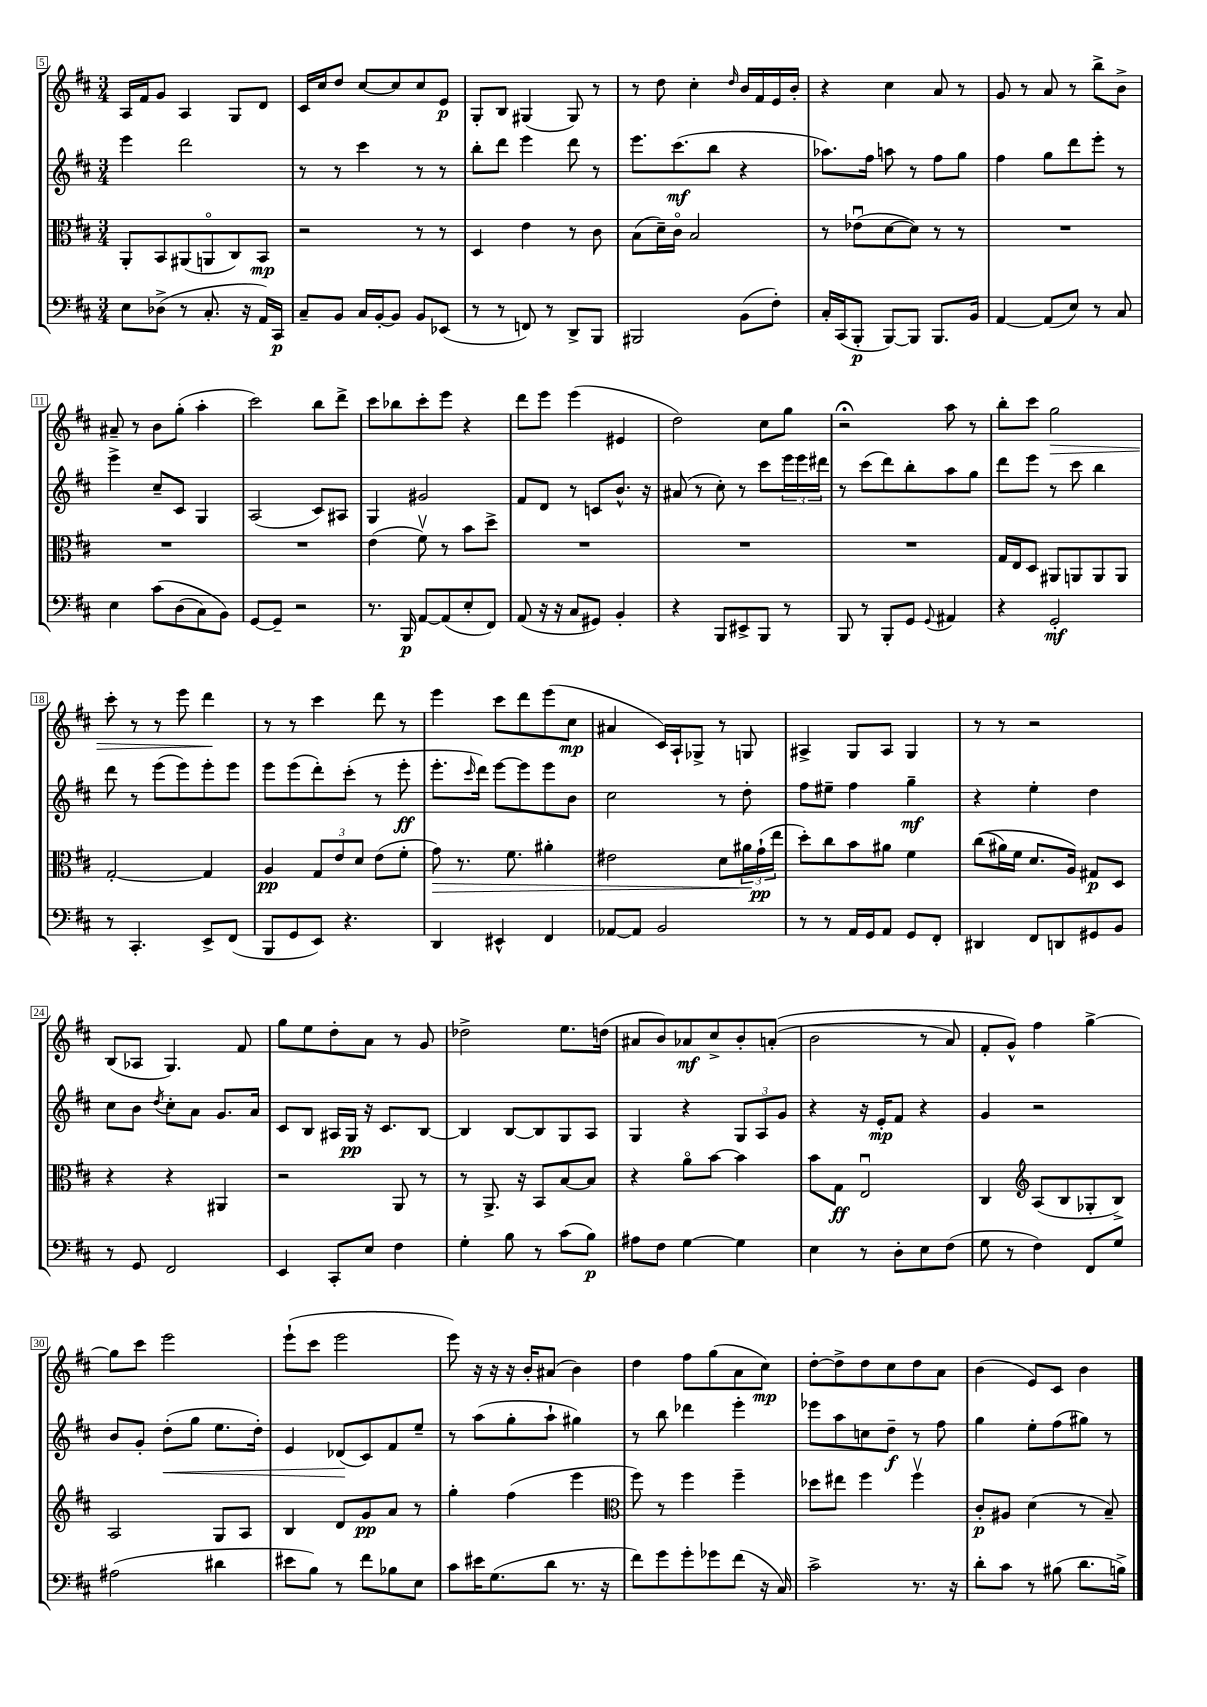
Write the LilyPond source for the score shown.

<<
\new StaffGroup <<
\new Staff = "s0" {
    \clef treble \key d \major \numericTimeSignature \time 3/4
    a16 fis'16 g'8 a4 g8 d'8 |
    cis'16 cis''16 d''8 cis''8~ cis''8 cis''8 e'8\p |
    g8-. b8 gis4( gis8) r8 |
    r8 d''8 cis''4-. \grace { d''16 } b'16 fis'16 e'16 b'16-. |
    r4 cis''4 a'8 r8 |
    g'8 r8 a'8 r8 b''8-> b'8-> |
    ais'8-- r8 b'8 g''8-.( a''4-. |
    cis'''2) b''8 d'''8-> |
    cis'''8 bes''8 cis'''8-. e'''8 r4 |
    d'''8 e'''8 e'''4( eis'4 |
    d''2) cis''8 g''8 |
    r2\fermata a''8 r8 |
    b''8-. cis'''8 g''2\> |
    cis'''8-. r8 r8 e'''8 d'''4\! |
    r8 r8 cis'''4 d'''8 r8 |
    e'''4 cis'''8 d'''8 e'''8( cis''8\mp |
    ais'4 cis'16) a16-! ges8-> r8 g8 |
    ais4-> g8 ais8 g4 |
    r8 r8 r2 |
    b8( aes8 g4.) fis'8 |
    g''8 e''8 d''8-. a'8 r8 g'8 |
    des''2-> e''8. d''16( |
    ais'8 b'8) aes'8\mf cis''8-> b'8-. a'8-.(\( |
    b'2 r8 a'8) |
    fis'8-. g'8-^\) fis''4 g''4~-> |
    g''8 cis'''8 e'''2 |
    e'''8-!( cis'''8 e'''2 |
    e'''8) r16 r16 r16 b'16-. ais'8( b'4) |
    d''4 fis''8 g''8( a'8 cis''8\mp) |
    d''8~-. d''8-> d''8 cis''8 d''8 a'8 |
    b'4( e'8) cis'8 b'4 \bar "|." |
}
\new Staff = "s1" {
    \clef treble \key d \major \numericTimeSignature \time 3/4
    e'''4 d'''2 |
    r8 r8 cis'''4 r8 r8 |
    b''8-. d'''8 e'''4 d'''8 r8 |
    e'''8. cis'''8.\mf( b''8 r4 |
    aes''8.) fis''16 a''8 r8 fis''8 g''8 |
    fis''4 g''8 d'''8 e'''8-. r8 |
    e'''4-> cis''8-- cis'8 g4 |
    a2( cis'8) ais8 |
    g4 gis'2 |
    fis'8 d'8 r8 c'8 b'8.-^ r16 |
    ais'8( r8 cis''8-.) r8 cis'''8 \tuplet 3/2 { e'''16 e'''16 dis'''16 } |
    r8 cis'''8( d'''8) b''8-. a''8 g''8 |
    d'''8 e'''8 r8 cis'''8 b''4 |
    d'''8 r8 e'''8( e'''8) e'''8-. e'''8 |
    e'''8 e'''8( d'''8-.) cis'''8-.( r8 e'''8-.\ff |
    e'''8.-. \grace { cis'''16 } d'''16) e'''8~ e'''8 e'''8 b'8 |
    cis''2 r8 d''8-. |
    fis''8 eis''8-- fis''4 g''4--\mf |
    r4 e''4-. d''4 |
    cis''8 b'8 \acciaccatura { d''8 } cis''8-. a'8 g'8. a'16 |
    cis'8 b8 ais16 g16\pp r16 cis'8. b8~ |
    b4 b8~ b8 g8 a8 |
    g4 r4 \tuplet 3/2 { g8 a8 g'8 } |
    r4 r16 e'16-.\mp fis'8 r4 |
    g'4 r2 |
    b'8 g'8-. d''8-.\<( g''8 e''8. d''16-.) |
    e'4 des'8\!( cis'8) fis'8 e''8-- |
    r8 a''8( g''8-. a''8-! gis''4) |
    r8 b''8 des'''4 e'''4-. |
    ees'''8 a''8 c''8 d''8--\f r8 fis''8 |
    g''4 e''8-. fis''8( gis''8) r8 \bar "|." |
}
\new Staff = "s2" {
    \clef alto \key d \major \numericTimeSignature \time 3/4
    a,8-. b,8 ais,8( a,8\flageolet cis8) b,8\mp |
    r2 r8 r8 |
    d4 e'4 r8 cis'8 |
    b8( d'16--) cis'16\flageolet b2 |
    r8 ees'8\downbow( d'8~ d'8) r8 r8 |
    R2. |
    R2. |
    R2. |
    e'4( fis'8\upbow) r8 b'8 d''8-> |
    R2. |
    R2. |
    R2. |
    g16 e16 d8 ais,8 a,8 a,8 a,8 |
    g2~-. g4 |
    a4\pp \tuplet 3/2 { g8 e'8 d'8 } e'8( fis'8-. |
    g'8\>) r8. fis'8. ais'4-. |
    eis'2 d'8 \tuplet 3/2 { ais'16\! g'16-!\pp( e''16 } |
    d''8-.) cis''8 b'8 ais'8 fis'4 |
    cis''8(\( ais'16) fis'16 d'8. a16\) gis8\p d8 |
    r4 r4 ais,4 |
    r2 a,8 r8 |
    r8 a,8.-> r16 b,8 b8~ b8 |
    r4 a'8\flageolet b'8~ b'4 |
    b'8 g8\ff e2\downbow |
    cis4 \clef treble a8( b8 ges8-. b8->) |
    a2 g8 a8 |
    b4 d'8 g'8\pp a'8 r8 |
    g''4-. fis''4( e'''4 |
    \clef alto fis''8) r8 fis''4 fis''4-- |
    des''8 eis''8 fis''4 fis''4\upbow |
    cis'8-.\p ais8 d'4( r8 b8--) \bar "|." |
}
\new Staff = "s3" {
    \clef bass \key d \major \numericTimeSignature \time 3/4
    e8 des8->( r8 cis8.-. r16 a,16) cis,16\p |
    cis8-- b,8 cis16 b,16~-. b,8 b,8 ees,8( |
    r8 r8 f,8) r8 d,8-> b,,8 |
    bis,,2 b,8( fis8-.) |
    cis16-. cis,16( b,,8-.\p b,,8~) b,,8 b,,8. b,16 |
    a,4~ a,8( e8) r8 cis8 |
    e4 cis'8\( d8( cis8) b,8\) |
    g,8~ g,8-- r2 |
    r8. b,,16\p a,8~ a,8( e8-. fis,8) |
    a,8( r16 r16 cis8 gis,8) b,4-. |
    r4 b,,8 eis,8-> b,,8 r8 |
    b,,8 r8 b,,8-. g,8 \appoggiatura { g,8 } ais,4 |
    r4 g,2-.\mf |
    r8 cis,4.-. e,8-> fis,8( |
    b,,8 g,8 e,8) r4. |
    d,4 eis,4-^ fis,4 |
    aes,8~ aes,8 b,2 |
    r8 r8 a,16 g,16 a,8 g,8 fis,8-. |
    dis,4 fis,8 d,8 gis,8 b,8 |
    r8 g,8 fis,2 |
    e,4 cis,8-. e8 fis4 |
    g4-. b8 r8 cis'8( b8\p) |
    ais8 fis8 g4~ g4 |
    e4 r8 d8-. e8 fis8( |
    g8 r8 fis4) fis,8 g8 |
    ais2( dis'4 |
    eis'8 b8) r8 fis'8 bes8 e8 |
    cis'8 eis'16 g8.( d'8 r8. r16 |
    fis'8) g'8 g'8-. ges'8 fis'8( r16 cis16) |
    cis'2-> r8. r16 |
    d'8-. cis'8 r8 bis8( d'8. b16->) \bar "|." |
}
>>
>>
\layout { \context { \Score currentBarNumber = #5 \override BarNumber.stencil = #(make-stencil-boxer 0.1 0.3 ly:text-interface::print) } }
